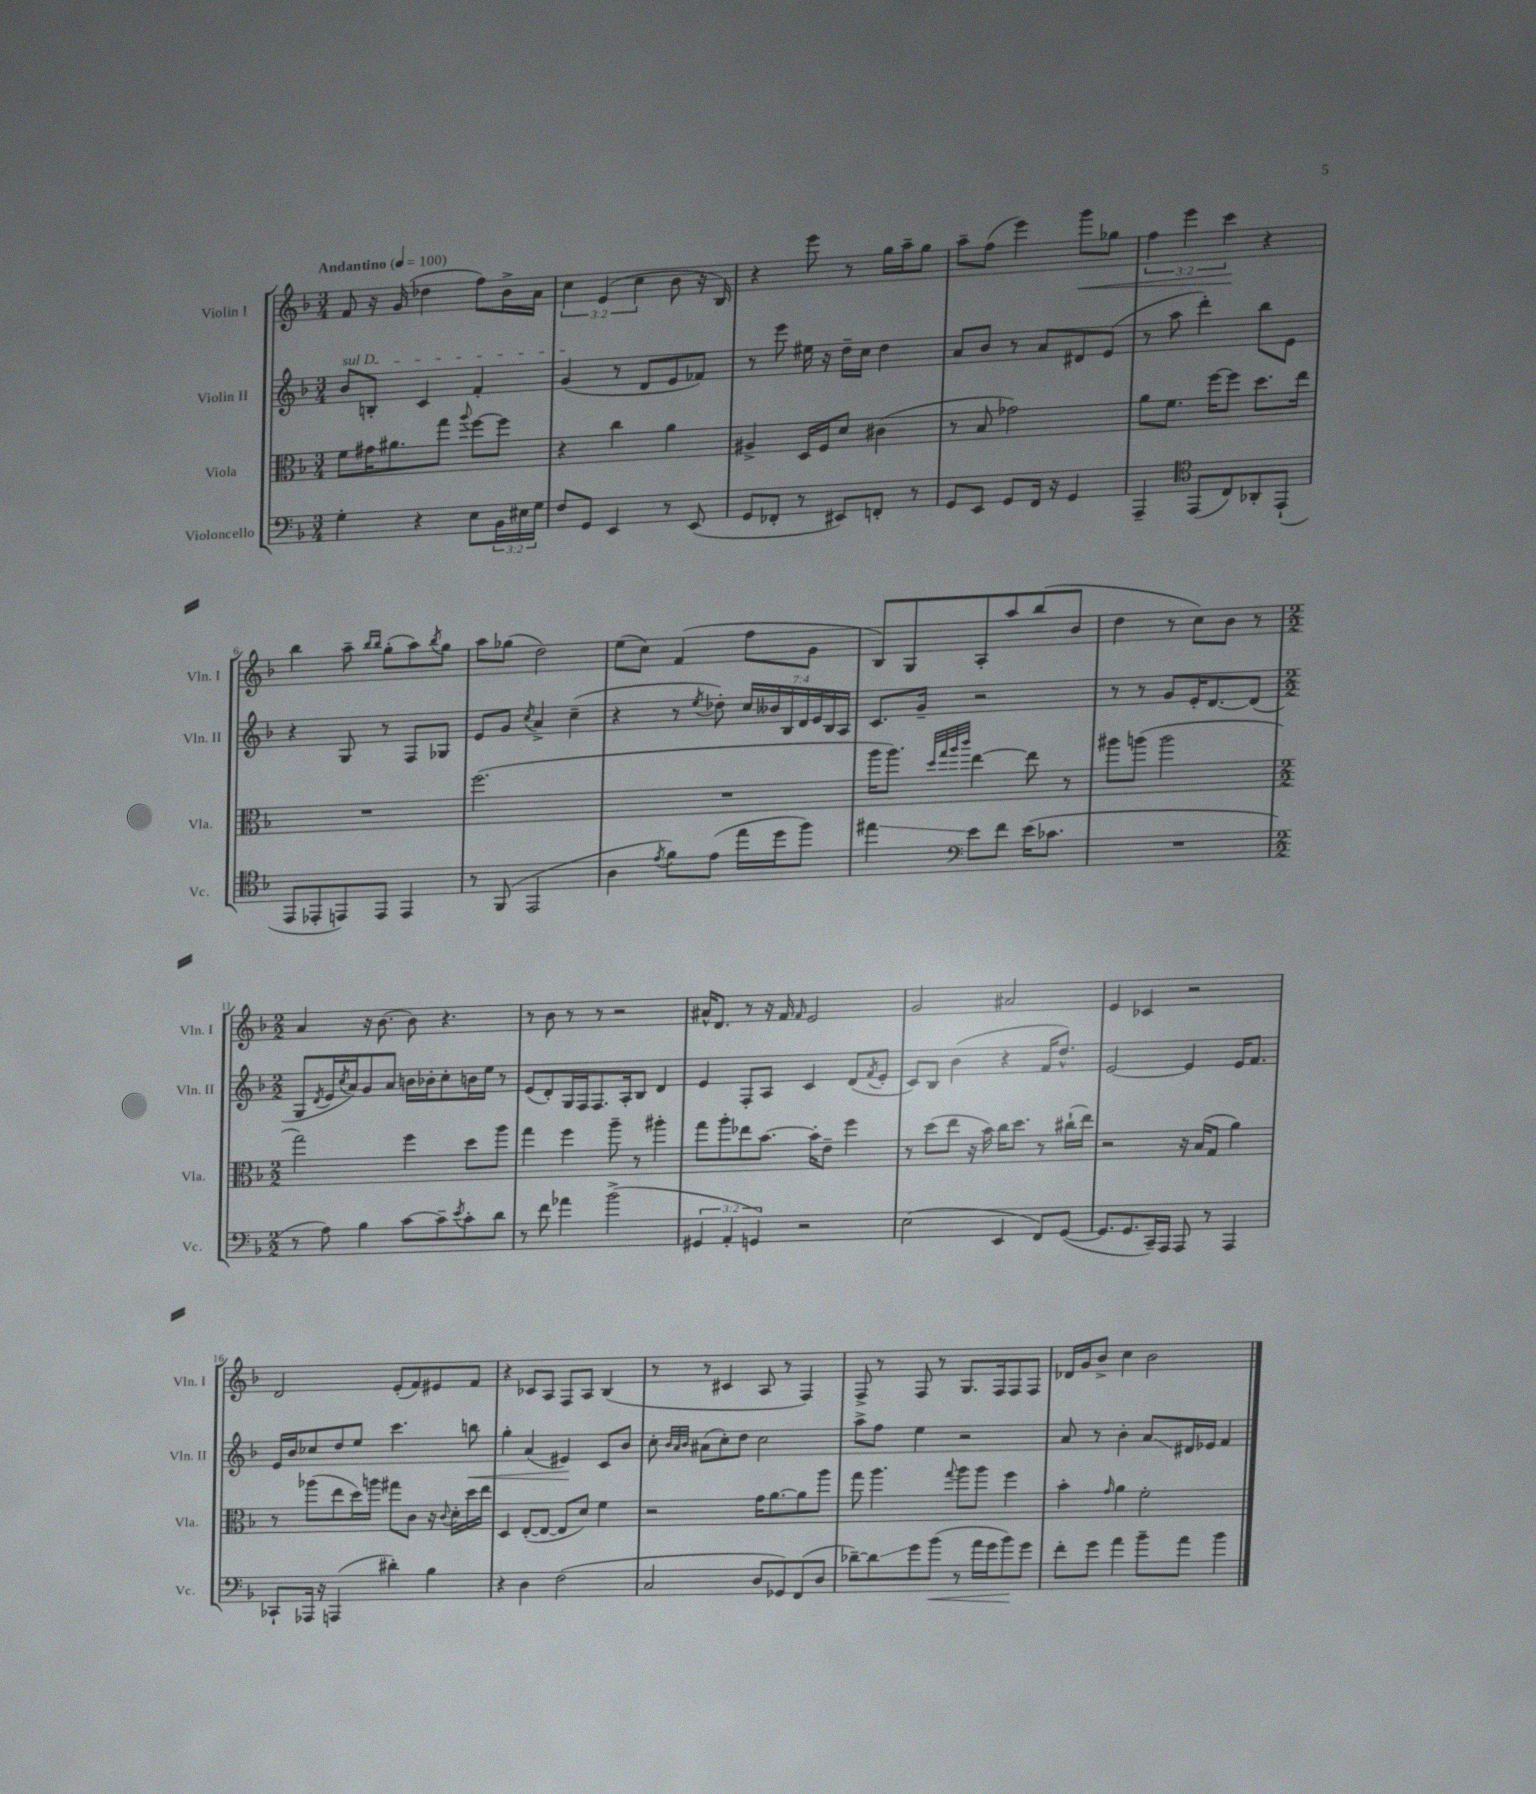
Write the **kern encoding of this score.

**kern	**kern	**kern	**kern
*staff4	*staff3	*staff2	*staff1
*clefF4	*clefC3	*clefG2	*clefG2
*k[b-]	*k[b-]	*k[b-]	*k[b-]
*M3/4	*M3/4	*M3/4	*M3/4
*MM100	*MM100	*MM100	*MM100
4G'	8f	8b-	8f
.	16g#	8B'	16r
.	8.a#	.	(16g
4r	.	4c	4dd-
.	8gg	.	.
.	8qqaa	.	.
8E	[8ff	4f'	8ff)
24BB-	8ff]	.	16b-^
24E#	.	.	.
.	.	.	16a
24G	.	.	.
=	=	=	=
8F	4r	(4g	6cc
8GG	.	.	.
.	.	.	(6e
4EE	4cc	8r	.
.	.	.	6cc
.	.	8d	.
8r	4a	8e	8b-
(8EE	.	8f-)	16r
.	.	.	16B-)
=	=	=	=
8GG	4A#^	8r	4r
8FF-'	.	8eee	.
8r	16D	16ee#	8eee
.	16F	16r	.
8EE#)	8d	16dd~	8r
.	.	16cc	.
8FF'	(4c#	4dd	16gg
.	.	.	16aa~
8r	.	.	8gg
=	=	=	=
8GG	8r	8a	8aa~
8EE	8B-	8b-	(8ff
8GG	2g-)	8r	4eee)
16FF	.	8a	.
16r	.	.	.
4GG	.	8d#	8ggg
.	.	(8e	8gg-
=	=	=	=
4AAA~	8a	8r	6ff
.	8.f	8aa	.
.	.	.	6eee
*clefC4	*	*	*
(8EE	.	4ddd')	.
.	[16ff	.	.
.	.	.	6ccc
8C)	8ff]	.	.
8AA-'	8.dd	8bb-	4r
(8EE`	.	8e	.
.	16ee	.	.
=	=	=	=
8EE	2.r	4r	4bb-
8EE-'	.	.	.
8EE)	.	8G	8aa~
.	.	.	16qqbb-
.	.	.	16qqbb-
8EE	.	8r	(8gg'
4EE	.	8F	8aa)
.	.	.	8qbb-
.	.	8G-	8gg
=	=	=	=
8r	(2.ff	8e	8aa
(8FF	.	8g	(8gg-
.	.	8qcc	.
2EE	.	4a^	2dd)
.	.	(4cc~	.
=	=	=	=
4A	2.r	4r	(8ee
.	.	.	8cc)
8qe	.	.	.
8f)	.	8r	(4f
.	.	8qee	.
(8e	.	8dd-')	.
16ee	.	28cc	8ff
.	.	28b--	.
16dd	.	.	.
.	.	28B-	.
.	.	28d	.
8ff)	.	.	8g
.	.	28e	.
.	.	28B-	.
.	.	28A	.
=	=	=	=
4ee#	16aa	8.c	8B-)
.	8.aa)	.	.
.	.	.	8G
.	.	16g~	.
*clefF4	*	*	*
.	32qqdd	.	.
.	32qqgg	.	.
.	32qqaa	.	.
.	32qqccc	.	.
8e	[4ee	2r	8A'
8f	.	.	8aa
(16e	8ee]	.	(8bb-
8.c-	.	.	.
.	8r	.	8b-
=	=	=	=
2.r	8aa#	8r	4dd
.	(8aa	8r	.
.	2aa	8g	8r
.	.	16e'	8cc)
.	.	[8.d	.
.	.	.	8b-
.	.	(8d]	8r
=	=	=	=
*M2/2	*M2/2	*M2/2	*M2/2
8r	2gg)	8G	4a
.	.	8qd	.
8A)	.	16e	.
.	.	8qcc	.
.	.	16a)	.
4B-	.	8g	16r
.	.	.	[8.b-
.	.	8a	.
[8c	4ff	16b	8b-]
.	.	16b-'	.
8c~]	.	8cc'	4.r
8qe	.	.	.
8c'	8dd	16b	.
.	.	16ee	.
8d	8aa	8r	.
=	=	=	=
8r	4gg	(8e	8r
8f	.	8d')	8b-
4a-	4ff	16G	8r
.	.	16F	.
.	.	8.F	8r
(2b-^	8aa~	.	2r
.	.	16A'	.
.	8r	8B-	.
.	4aa#'	4d	.
=	=	=	=
6GG#	8gg	4e	16a#^^
.	.	.	8.d
.	8aa'	.	.
6AA'	.	.	.
.	8ee-	8F'	8r
6GG)	.	.	.
.	[8.b-	8A	16r
.	.	.	16f
.	.	.	16qqf
2r	.	4c	2e
.	16b-']	.	.
.	8e~	.	.
.	4ff	(8d	.
.	.	8qf	.
.	.	8e'	.
=	=	=	=
(2E	8r	8c)	2g
.	(8dd	8B-	.
.	8ee	(4b-	.
.	16r	.	.
.	16b-)	.	.
4EE	16cc	4r	2a#
.	8.dd	.	.
8FF)	8r	16f	.
.	.	8.dd^^)	.
([8GG	(16cc#`	.	.
.	16ee)	.	.
=	=	=	=
8.GG]	2r	[2e	4e
8.GG	.	.	.
.	.	.	4c-
16CC~)	.	.	.
16AAA	.	.	.
8AAA	16r	4e]	2r
.	(16B-	.	.
8r	8G	.	.
4AAA	4a)	16e	.
.	.	8.f	.
=	=	=	=
8CC-`	8r	16e	2d
.	.	16b-	.
16AAA-	(8aa-	8cc-	.
16r	.	.	.
(4AAA	8ee	8dd	.
.	16dd)	8ee	.
.	16aa	.	.
4d#')	8gg#	4.ccc	(8e'
.	8c	.	8f)
4B-	16r	.	8e#
.	8qqc	.	.
.	16d'	.	.
.	16dd	8bb	8f
.	16ee	.	.
=	=	=	=
4r	4D	4gg'	4r
4D	([8E'	(4a	8c-
.	8E_	.	8A
(2F	8E]	4e#)	8F
.	8d)	.	8A
.	4f	8c	(4B-
.	.	8b-	.
=	=	=	=
2C	2r	8cc'	8r
.	.	32qqb-	.
.	.	32qqa	.
.	.	32qqb-	.
.	.	(8a#	8r
.	.	8cc')	4c#
.	.	8dd	.
8D	16g	2cc	8A
.	[8.a	.	.
8GG-)	.	.	8r
(8FF	8a]	.	4F)
8D	8aa	.	.
=	=	=	=
[8d-~)	8gg	8aa^	8F^
8d-]	4.aa	8ff	8r
8g	.	4ee	8F
(8b-	.	.	8r
.	8qqgg	.	.
8r	8aa	2r	8.G
16a	8aa	.	.
16g	.	.	16F
8b-)	4ff	.	8F
8g	.	.	8F
=	=	=	=
8f'	4b-'	8a	16d-
.	.	.	16g
8g	.	8r	8b-^
.	16qqg	.	.
4a	4a	4b-'	4cc
8b-~	2f'	8a	2b-
8a	.	16d#	.
.	.	16e-	.
4b-	.	4f	.
==	==	==	==
*-	*-	*-	*-
